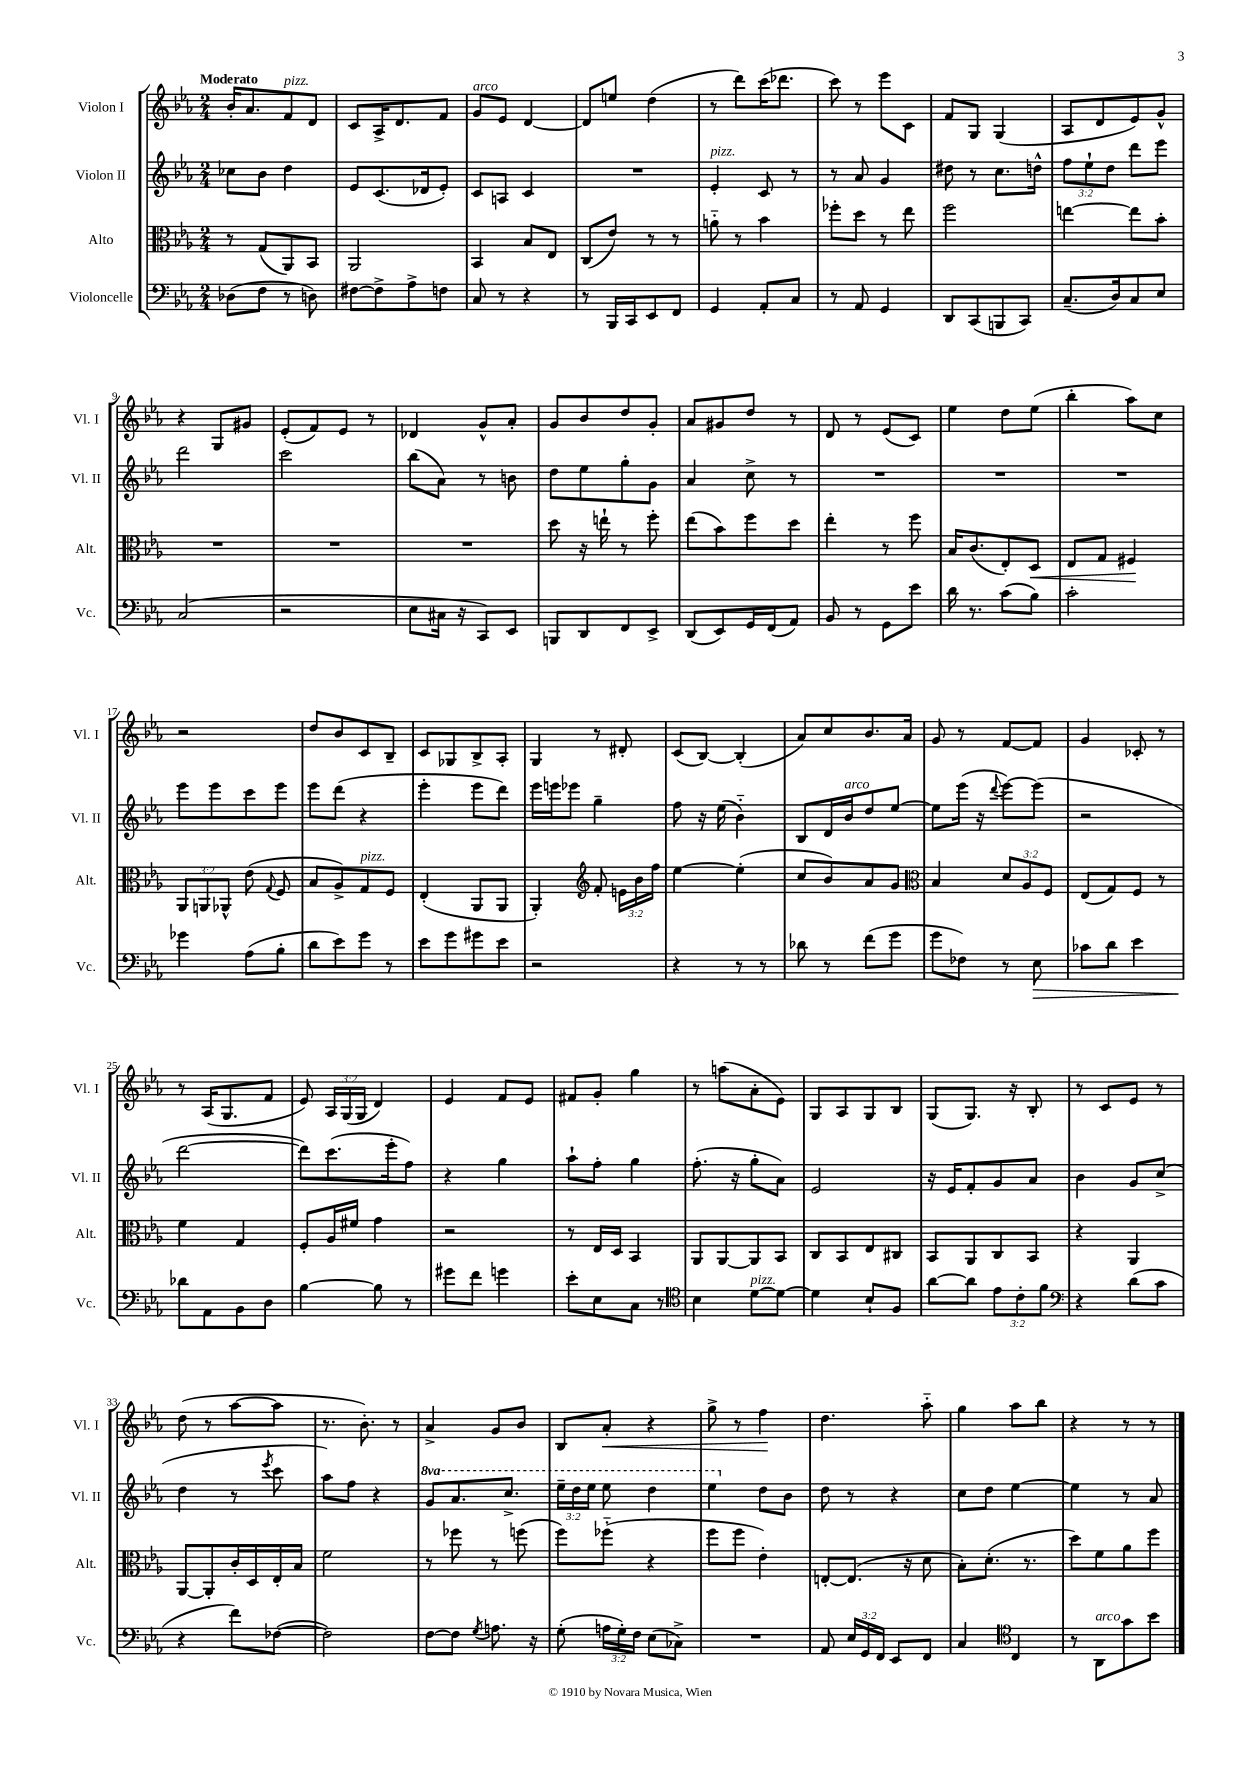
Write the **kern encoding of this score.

**kern	**dynam	**kern	**dynam	**kern	**kern	**dynam
*part4	*part4	*part3	*part3	*part2	*part1	*part1
*staff4	*staff4	*staff3	*staff3	*staff2	*staff1	*staff1
*I"Violoncelle	*	*I"Alto	*	*I"Violon II	*I"Violon I	*
*I'Vc.	*	*I'Alt.	*	*I'Vl. II	*I'Vl. I	*
*clefF4	*	*clefC3	*	*clefG2	*clefG2	*
*k[b-e-a-]	*	*k[b-e-a-]	*	*k[b-e-a-]	*k[b-e-a-]	*
*M2/4	*	*M2/4	*	*M2/4	*M2/4	*
=1	=1	=1	=1	=1	=1	=1
!	!	!	!	!	!LO:TX:a:B:t=Moderato	!
(8D-X\L	.	8r	.	8cc-X\L	16b-'/KL	.
.	.	.	.	.	8.a-/	.
8F\J	.	(8G/L	.	8b-\J	.	.
!	!	!	!	!	!LO:TX:a:i:t=pizz.	!
8r	.	8AA-/)	.	4dd\	8f/	.
8Dn\)	.	8BB-/J	.	.	8d/J	.
=2	=2	=2	=2	=2	=2	=2
[8F#X\L	.	2AA-/	.	8e-/L	8c/L	.
8F#^\]	.	.	.	(8.c/	16A-^/K	.
.	.	.	.	.	8.d/	.
8A-^\	.	.	.	.	.	.
.	.	.	.	16d-X/k	.	.
8Fn\J	.	.	.	8e-'/J)	8f/J	.
=3	=3	=3	=3	=3	=3	=3
!	!	!	!	!	!LO:TX:a:i:t=arco	!
8C/	.	4BB-/	.	8c/L	8g/L	.
8r	.	.	.	8An/J	8e-/J	.
4r	.	8B-/L	.	4c/	[4d/	.
.	.	8E-/J	.	.	.	.
=4	=4	=4	=4	=4	=4	=4
8r	.	(8C/L	.	2r	8d/L]	.
16BBB-/LL	.	8e-/J)	.	.	8een/J	.
16CC/J	.	.	.	.	.	.
8EE-/	.	8r	.	.	(4dd\	.
8FF/J	.	8r	.	.	.	.
=5	=5	=5	=5	=5	=5	=5
!	!	!	!	!LO:TX:a:i:t=pizz.	!	!
4GG/	.	8an\	.	4e-'/	8r	.
.	.	8r	.	.	8ddd\L)	.
8AA-'/L	.	4b-\	.	8c/	(16ccc\K	.
.	.	.	.	.	8.ddd-X\J	.
8C/J	.	.	.	8r	.	.
=6	=6	=6	=6	=6	=6	=6
8r	.	8ff-X'\L	.	8r	8ccc\)	.
8AA-/	.	8dd\J	.	8a-/	8r	.
4GG/	.	8r	.	4g/	8eee-\L	.
.	.	8ee-\	.	.	8c\J	.
=7	=7	=7	=7	=7	=7	=7
8DD/L	.	2ff\	.	8dd#X\	8f/L	.
(8CC/	.	.	.	8r	8G/J	.
8BBBn/	.	.	.	8.cc\L	(4G/	.
8CC/J)	.	.	.	.	.	.
.	.	.	.	16ddn^^\Jk	.	.
=8	=8	=8	=8	=8	=8	=8
(8.C~/L	.	[4een\	.	12ff\L	8A-/L	.
.	.	.	.	12ee-`\	.	.
.	.	.	.	.	8d/	.
.	.	.	.	12dd\J	.	.
16D/k)	.	.	.	.	.	.
8C/	.	8ee\L]	.	8ddd\L	8e-/)	.
8E-/J	.	8b-'\J	.	8eee-\J	8g^^/J	.
!!LO:LB:g=z
=9	=9	=9	=9	=9	=9	=9
(2C/	.	2r	.	2ddd\	4r	.
.	.	.	.	.	8G/L	.
.	.	.	.	.	8g#X/J	.
=10	=10	=10	=10	=10	=10	=10
2r	.	2r	.	2ccc\	(8e-'/L	.
.	.	.	.	.	8f/)	.
.	.	.	.	.	8e-/J	.
.	.	.	.	.	8r	.
=11	=11	=11	=11	=11	=11	=11
8E-\L	.	2r	.	(8bb-\L	4d-X/	.
16C#X\Jk	.	.	.	8a-\J)	.	.
16r	.	.	.	.	.	.
8CC/L)	.	.	.	8r	8g^^/L	.
8EE-/J	.	.	.	8bn\	8a-'/J	.
=12	=12	=12	=12	=12	=12	=12
8BBBn/L	.	8dd\	.	8dd\L	8g/L	.
8DD/	.	16r	.	8ee-\	8b-/	.
.	.	16een`\	.	.	.	.
8FF/	.	8r	.	8gg'\	8dd/	.
8EE-^/J	.	8ff'\	.	8g\J	8g'/J	.
=13	=13	=13	=13	=13	=13	=13
(8DD/L	.	(8ee-\L	.	4a-/	8a-/L	.
8EE-/)	.	8b-\)	.	.	8g#X/	.
16GG/L	.	8ff\	.	8cc^\	8dd/J	.
(16FF/J	.	.	.	.	.	.
8AA-/J)	.	8dd\J	.	8r	8r	.
=14	=14	=14	=14	=14	=14	=14
8BB-/	.	4ee-'\	.	2r	8d/	.
8r	.	.	.	.	8r	.
8GG\L	.	8r	.	.	(8e-/L	.
8e-\J	.	8ff\	.	.	8c/J)	.
=15	=15	=15	=15	=15	=15	=15
16d\	.	16B-/KL	.	2r	4ee-\	.
8.r	.	(8.c/	.	.	.	.
(8c\L	.	8E-'/)	.	.	8dd\L	.
!	!	!	!LO:HP:b	!	!	!
8B-\J)	.	8D/J	<	.	(8ee-\J	.
=16	=16	=16	=16	=16	=16	=16
2c'\	.	8E-/L	.	2r	4bb-'\	.
.	.	8G/J	.	.	.	.
.	.	4F#X/	.	.	8aa-\L)	.
.	.	.	.	.	8cc\J	.
.	.	.	[	.	.	.
!!LO:LB:g=z
=17	=17	=17	=17	=17	=17	=17
4g-X\	.	12AA-/L	.	8eee-\L	2r	.
.	.	12AAn/	.	.	.	.
.	.	.	.	8eee-\	.	.
.	.	12AA-X^^/J	.	.	.	.
(8A-\L	.	(8e-\	.	8ccc\	.	.
.	.	8qqG/	.	.	.	.
8B-'\J	.	8F/	.	8eee-\J	.	.
=18	=18	=18	=18	=18	=18	=18
8d\L	.	8B-/L	.	8eee-\L	8dd/L	.
8e-\)	.	8A-^/)	.	(8ddd\J	8b-/	.
!	!	!LO:TX:a:i:t=pizz.	!	!	!	!
8g\J	.	8G/	.	4r	8c/	.
8r	.	8F/J	.	.	8B-~/J	.
=19	=19	=19	=19	=19	=19	=19
8e-\L	.	(4E-'/	.	4eee-'\	8c/L	.
8g\	.	.	.	.	8G-X/	.
8g#X\	.	8AA-/L	.	8eee-\L	8B-^/	.
8e-\J	.	8AA-/J	.	8ddd\J)	8A-'/J	.
=20	=20	=20	=20	=20	=20	=20
2r	.	4AA-'/)	.	16eee-\LL	4G/	.
.	.	.	.	16eeen\J	.	.
.	.	.	.	8eee-X\J	.	.
*	*	*clefG2	*	*	*	*
.	.	8f'/	.	4gg~\	8r	.
.	.	24en\LL	.	.	8d#X'/	.
.	.	24b-\	.	.	.	.
.	.	24ff\JJ	.	.	.	.
=21	=21	=21	=21	=21	=21	=21
4r	.	[4ee-\	.	8ff\	(8c/L	.
.	.	.	.	16r	[8B-/J)	.
.	.	.	.	(16ee-\	.	.
8r	.	(4ee-'\]	.	4b-\)	(4B-'/]	.
8r	.	.	.	.	.	.
=22	=22	=22	=22	=22	=22	=22
8d-X\	.	8cc/L	.	8B-/L	8a-/L)	.
8r	.	8b-/)	.	16d/L	8cc/	.
!	!	!	!	!LO:TX:a:i:t=arco	!	!
.	.	.	.	16b-/J	.	.
(8f\L	.	8a-/	.	8dd/	8.b-/	.
8g\J	.	8g/J	.	[8ee-/J	.	.
.	.	.	.	.	16a-/Jk	.
=23	=23	=23	=23	=23	=23	=23
*	*	*clefC3	*	*	*	*
8g\L	.	4B-/	.	8ee-\L]	8g/	.
8F-X\J)	.	.	.	(16eee-\Jk	8r	.
.	.	.	.	16r	.	.
.	.	.	.	8qqddd/	.	.
8r	.	12d/L	.	[8eee-\L)	[8f/L	.
.	.	12A-/	.	.	.	.
!	!LO:HP:b	!	!	!	!	!
8E-\	>	.	.	(8eee-\J]	8f/J]	.
.	.	12F/J	.	.	.	.
=24	=24	=24	=24	=24	=24	=24
8c-X\L	.	(8E-/L	.	2r	4g/	.
8d\J	.	8G/)	.	.	.	.
4e-\	.	8F/J	.	.	8c-X'/	.
.	.	8r	.	.	8r	.
!!LO:LB:g=z
=25	=25	=25	=25	=25	=25	=25
8d-X\L	.	4f\	.	[2ddd\	8r	.
8AA-\	]	.	.	.	(16A-/KL	.
.	.	.	.	.	8.G/	.
8BB-\	.	4G/	.	.	.	.
8D\J	.	.	.	.	8f/J	.
=26	=26	=26	=26	=26	=26	=26
[4B-\	.	8F'/L	.	8ddd\L])	8e-/)	.
.	.	16A-/L	.	(8.ccc\	24A-/LL	.
.	.	.	.	.	(24G/	.
.	.	16f#X/JJ	.	.	.	.
.	.	.	.	.	24G/JJ	.
8B-\]	.	4g\	.	.	4d/)	.
.	.	.	.	16eee-'\k	.	.
8r	.	.	.	8ff\J)	.	.
=27	=27	=27	=27	=27	=27	=27
8g#X\L	.	2r	.	4r	4e-/	.
8f\J	.	.	.	.	.	.
4gn\	.	.	.	4gg\	8f/L	.
.	.	.	.	.	8e-/J	.
=28	=28	=28	=28	=28	=28	=28
8e-'\L	.	8r	.	8aa-`\L	8f#X/L	.
8E-\	.	16E-/LL	.	8ff'\J	8g'/J	.
.	.	16D/JJ	.	.	.	.
8C\J	.	4BB-/	.	4gg\	4gg\	.
8r	.	.	.	.	.	.
=29	=29	=29	=29	=29	=29	=29
*clefC4	*	*	*	*	*	*
4B-\	.	8AA-/L	.	(8.ff'\	8r	.
.	.	[8AA-/	.	.	(8aan\L	.
.	.	.	.	16r	.	.
!LO:TX:a:i:t=pizz.	!	!	!	!	!	!
[8d\L	.	8AA-/]	.	8gg'\L	8a-'\	.
8d\J_	.	8BB-/J	.	8a-\J)	8e-\J)	.
=30	=30	=30	=30	=30	=30	=30
4d\]	.	8C/L	.	2e-/	8G/L	.
.	.	8BB-/	.	.	8A-/	.
8B-`/L	.	8E-/	.	.	8G/	.
8F/J	.	8C#X/J	.	.	8B-/J	.
=31	=31	=31	=31	=31	=31	=31
[8a-\L	.	8BB-/L	.	16r	(8G/L	.
.	.	.	.	16e-/KL	.	.
8a-\J]	.	8AA-/	.	8f'/	8.G/J)	.
12e-\L	.	8C/	.	8g/	.	.
.	.	.	.	.	16r	.
12c'\	.	.	.	.	.	.
.	.	8BB-/J	.	8a-/J	8B-'/	.
12f\J	.	.	.	.	.	.
=32	=32	=32	=32	=32	=32	=32
*clefF4	*	*	*	*	*	*
4r	.	4r	.	4b-\	8r	.
.	.	.	.	.	8c/L	.
(8d\L	.	4AA-/	.	8g/L	8e-/J	.
8c\J	.	.	.	(8cc^/J	8r	.
!!LO:LB:g=z
=33	=33	=33	=33	=33	=33	=33
4r	.	[8AA-/L	.	4dd\	(8dd\	.
.	.	8AA-'/]	.	.	8r	.
8f\L)	.	16c'/L	.	8r	[8aa-\L	.
.	.	16D/	.	.	.	.
.	.	.	.	8qeee-/	.	.
([8F-X\J	.	16E-'/	.	8ccc\	8aa-\J]	.
.	.	16B-/JJ	.	.	.	.
=34	=34	=34	=34	=34	=34	=34
2F-\])	.	2f\	.	8aa-\L)	8.r	.
.	.	.	.	8ff\J	.	.
.	.	.	.	.	8.b-'\)	.
.	.	.	.	4r	.	.
.	.	.	.	.	8r	.
=35	=35	=35	=35	=35	=35	=35
*	*	*	*	*8va	*	*
[8F\L	.	8r	.	8gg/L	4a-^/	.
8F\J]	.	8ff-X\	.	8.aa-/	.	.
8qG/	.	.	.	.	.	.
8.An\	.	8r	.	.	8g/L	.
.	.	.	.	8.ccc^/J	.	.
.	.	(8ffn\	.	.	8b-/J	.
16r	.	.	.	.	.	.
=36	=36	=36	=36	=36	=36	=36
(8G'\	.	8ff\L)	.	24eee-~\LL	8B-/L	.
.	.	.	.	24ddd\	.	.
.	.	.	.	24eee-\JJ	.	.
!	!	!	!	!	!	!LO:HP:b
24An\LL	.	(8ff-X\J	.	8eee-\	8a-'/J	<
24G'\)	.	.	.	.	.	.
24F\JJ	.	.	.	.	.	.
(8E-\L	.	4r	.	4ddd\	4r	.
8C-X^\J)	.	.	.	.	.	.
=37	=37	=37	=37	=37	=37	=37
2r	.	8ff\L	.	4eee-\	8gg^\	.
.	.	8ff\J	.	.	8r	.
*	*	*	*	*X8va	*	*
.	.	4e-'\)	.	8dd\L	4ff\	.
.	.	.	.	8b-\J	.	.
.	.	.	.	.	.	[
=38	=38	=38	=38	=38	=38	=38
8AA-/	.	[8En'/L	.	8dd\	4.dd\	.
24E-/LL	.	(8.E/J]	.	8r	.	.
24GG/	.	.	.	.	.	.
24FF/JJ	.	.	.	.	.	.
8EE-/L	.	.	.	4r	.	.
.	.	16r	.	.	.	.
8FF/J	.	8d\	.	.	8aa-\	.
=39	=39	=39	=39	=39	=39	=39
4C/	.	8B-'\L)	.	8cc\L	4gg\	.
.	.	(8.d'\J	.	8dd\J	.	.
*clefC4	*	*	*	*	*	*
4C/	.	.	.	[4ee-\	8aa-\L	.
.	.	8.r	.	.	.	.
.	.	.	.	.	8bb-\J	.
=40	=40	=40	=40	=40	=40	=40
8r	.	8dd\L)	.	4ee-\]	4r	.
!LO:TX:a:i:t=arco	!	!	!	!	!	!
8AA-\L	.	8f\	.	.	.	.
8g\	.	8a-\	.	8r	8r	.
8b-\J	.	8ff\J	.	8a-/	8r	.
==	==	==	==	==	==	==
*-	*-	*-	*-	*-	*-	*-
